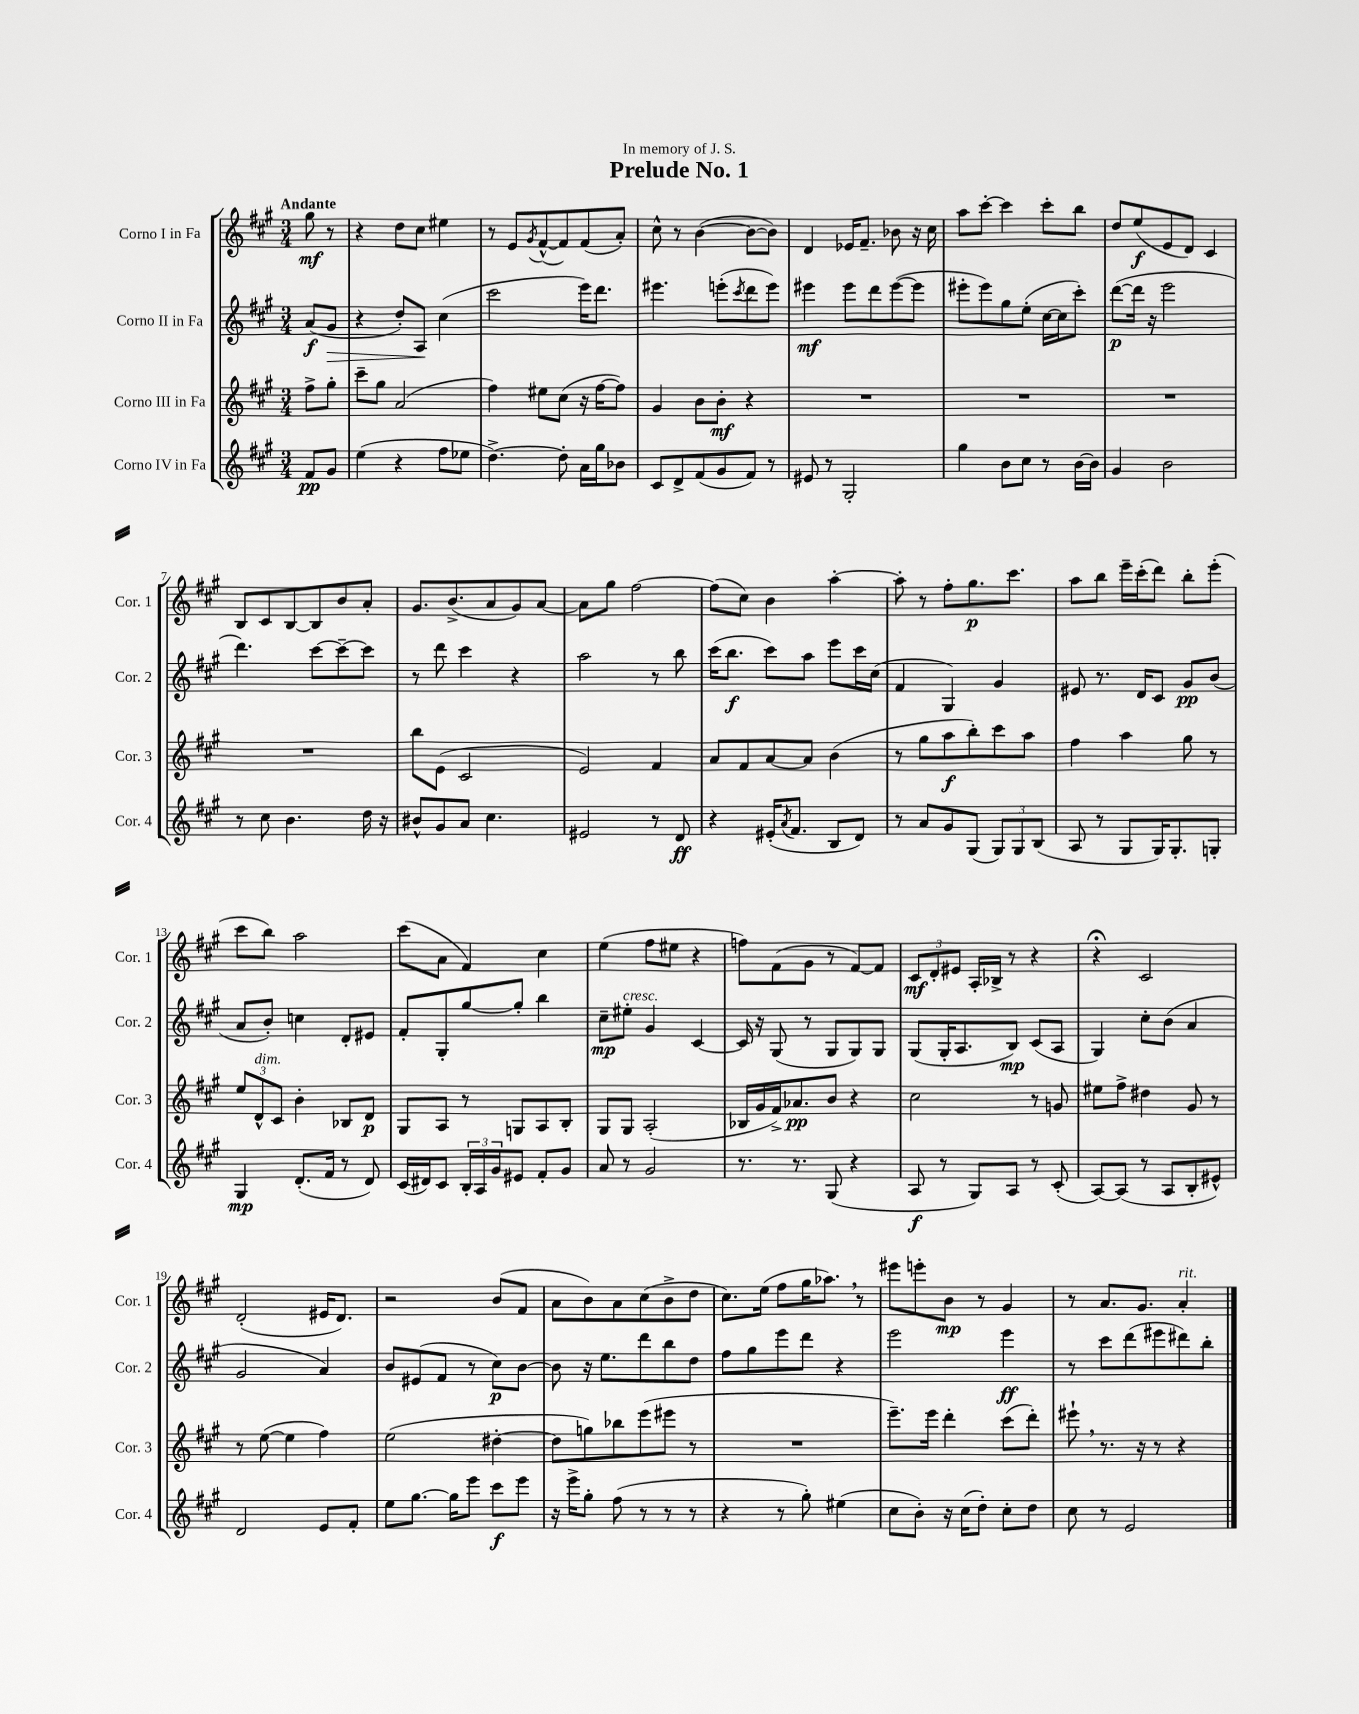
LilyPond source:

\header { title = "Prelude No. 1" dedication = "In memory of J. S." }
<<
\new StaffGroup <<
\new Staff = "s0" \with { instrumentName = "Corno I in Fa" shortInstrumentName = "Cor. 1" } {
    \clef treble \key a \major \numericTimeSignature \time 3/4 \partial 4 \tempo "Andante"
    gis''8\mf r8 |
    r4 d''8 cis''8 eis''4 |
    r8 e'8 \acciaccatura { gis'8 } fis'8~-^( fis'8) fis'8( a'8-.) |
    cis''8-^ r8 b'4~( b'8~ b'8) |
    d'4 ees'16 fis'8.-- bes'8 r16 cis''16 |
    a''8 cis'''8~-. cis'''4 cis'''8-. b''8 |
    d''8 e''8\f( e'8 d'8) cis'4 |
    b8 cis'8 b8~ b8 b'8 a'8-. |
    gis'8. b'8.->( a'8 gis'8) a'8~ |
    a'8 gis''8 fis''2~ |
    fis''8( cis''8) b'4 a''4~-. |
    a''8-. r8 fis''8-. gis''8.\p cis'''8. |
    a''8 b''8 e'''16-- cis'''16-.( d'''8) b''8-. e'''8-.( |
    cis'''8 b''8) a''2 |
    cis'''8( a'8 fis'4) cis''4 |
    e''4( fis''8 eis''8 r4 |
    f''8) fis'8( gis'8 r8 fis'8~) fis'8 |
    \tuplet 3/2 { cis'8\mf d'8-. eis'8 } a16-. bes16-> r8 r4 |
    r4\fermata cis'2 |
    d'2-.( eis'16 d'8.) |
    r2 b'8( fis'8 |
    a'8 b'8) a'8 cis''8( b'8-> d''8 |
    cis''8.) e''16( fis''8 gis''16 aes''8.) \breathe r8 |
    eis'''8 e'''8-. b'8\mp r8 gis'4 |
    r8 a'8. gis'8. a'4-.^\markup { \italic "rit." } \bar "|." |
}
\new Staff = "s1" \with { instrumentName = "Corno II in Fa" shortInstrumentName = "Cor. 2" } {
    \clef treble \key a \major \numericTimeSignature \time 3/4 \partial 4
    a'8\f( gis'8\> |
    r4 d''8-.) a8\! cis''4( |
    cis'''2 e'''16) d'''8. |
    eis'''4. e'''8-.( \acciaccatura { cis'''8 } d'''8 e'''8) |
    eis'''4\mf eis'''8 d'''8 eis'''8~( eis'''8 |
    eis'''8-. eis'''8) gis''8 e''8-.( cis''16~ cis''16 cis'''8-.) |
    d'''8~\p( d'''16 r16 e'''2 |
    d'''4.) cis'''8~ cis'''8~-- cis'''8 |
    r8 d'''8 cis'''4 r4 |
    a''2 r8 b''8 |
    cis'''16( b''8.\f cis'''8) a''8 e'''8 cis'''16 cis''16( |
    fis'4 gis4) gis'4 |
    eis'8 r8. d'16 cis'8 gis'8\pp b'8( |
    a'8 b'8-.) c''4 d'8-. eis'8 |
    fis'8-. gis8-. gis''8~ gis''8-. b''4 |
    cis''8--\mp eis''8-.^\markup { \italic "cresc." } gis'4 cis'4~ |
    cis'16 r16 gis8( r8 gis8 gis8) gis8 |
    gis8( gis16-. a8. b8\mp) cis'8( a8 |
    gis4) cis''8-. b'8( a'4 |
    gis'2 a'4) |
    b'8 eis'8( fis'8 r8 cis''8\p) b'8~ |
    b'8 r16 e''8. d'''8 b''8 d''8 |
    fis''8 gis''8 e'''8 d'''8 r4 |
    e'''2 e'''4\ff |
    r8 cis'''8 d'''8( eis'''8 dis'''8) b''8-. \bar "|." |
}
\new Staff = "s2" \with { instrumentName = "Corno III in Fa" shortInstrumentName = "Cor. 3" } {
    \clef treble \key a \major \numericTimeSignature \time 3/4 \partial 4
    fis''8-> gis''8-. |
    cis'''8-- gis''8 a'2( |
    fis''4) eis''8 cis''8( r16 fis''16~ fis''8) |
    gis'4 b'8 b'8-.\mf r4 |
    R2. |
    R2. |
    R2. |
    R2. |
    b''8 e'8( cis'2 |
    e'2) fis'4 |
    a'8 fis'8 a'8~ a'8 b'4( |
    r8 gis''8 a''8\f b''8-.) cis'''8 a''8 |
    fis''4 a''4 gis''8 r8 |
    \tuplet 3/2 { e''8 d'8-^^\markup { \italic "dim." } cis'8 } b'4-. bes8 d'8\p |
    gis8 a8 r8 g8 a8 b8-. |
    gis8 gis8 a2-.( |
    bes16 gis'16 fis'16->) aes'8.\pp b'8 r4 |
    cis''2 r8 g'8 |
    eis''8 fis''8-> dis''4 gis'8 r8 |
    r8 e''8~( e''4 fis''4) |
    e''2( dis''4~-. |
    dis''8 g''8) bes''8 e'''8( eis'''8 r8 |
    R2. |
    e'''8.--) e'''16 d'''4-. cis'''8( d'''8-.) |
    eis'''8-! \breathe r8. r16 r8 r4 \bar "|." |
}
\new Staff = "s3" \with { instrumentName = "Corno IV in Fa" shortInstrumentName = "Cor. 4" } {
    \clef treble \key a \major \numericTimeSignature \time 3/4 \partial 4
    fis'8\pp gis'8 |
    e''4( r4 fis''8 ees''8 |
    d''4.~->) d''8-. a'16 gis''16 bes'8 |
    cis'8 d'8-> fis'8( gis'8 fis'8) r8 |
    eis'8 r8 gis2-. |
    gis''4 b'8 cis''8 r8 b'16~ b'16 |
    gis'4 b'2 |
    r8 cis''8 b'4. d''16 r16 |
    bis'8-^ gis'8 a'8 cis''4. |
    eis'2 r8 d'8\ff |
    r4 eis'16-.( \acciaccatura { a'8 } fis'8. b8 d'8) |
    r8 a'8 gis'8 gis8( \tuplet 3/2 { gis8) gis8 b8( } |
    a8 r8 gis8 gis16) gis8.-. g8-. |
    gis4\mp d'8.-.( fis'16 r8 d'8) |
    cis'16( dis'16) cis'8 \tuplet 3/2 { b16-. a16 gis'16 } eis'8 fis'8-. gis'8 |
    a'8 r8 gis'2 |
    r8. r8. gis8( r4 |
    a8\f r8 gis8) a8 r8 cis'8-.( |
    a8~) a8( r8 a8 b8-. eis'8-^) |
    d'2 e'8 fis'8-. |
    e''8 gis''8.~ gis''16 e'''8 cis'''8\f e'''8 |
    r16 e'''16-> gis''8-. fis''8( r8 r8 r8 |
    r4 r8 gis''8-.) eis''4( |
    cis''8 b'8-.) r16 cis''16( d''8-.) cis''8-. d''8 |
    cis''8 r8 e'2 \bar "|." |
}
>>
>>
